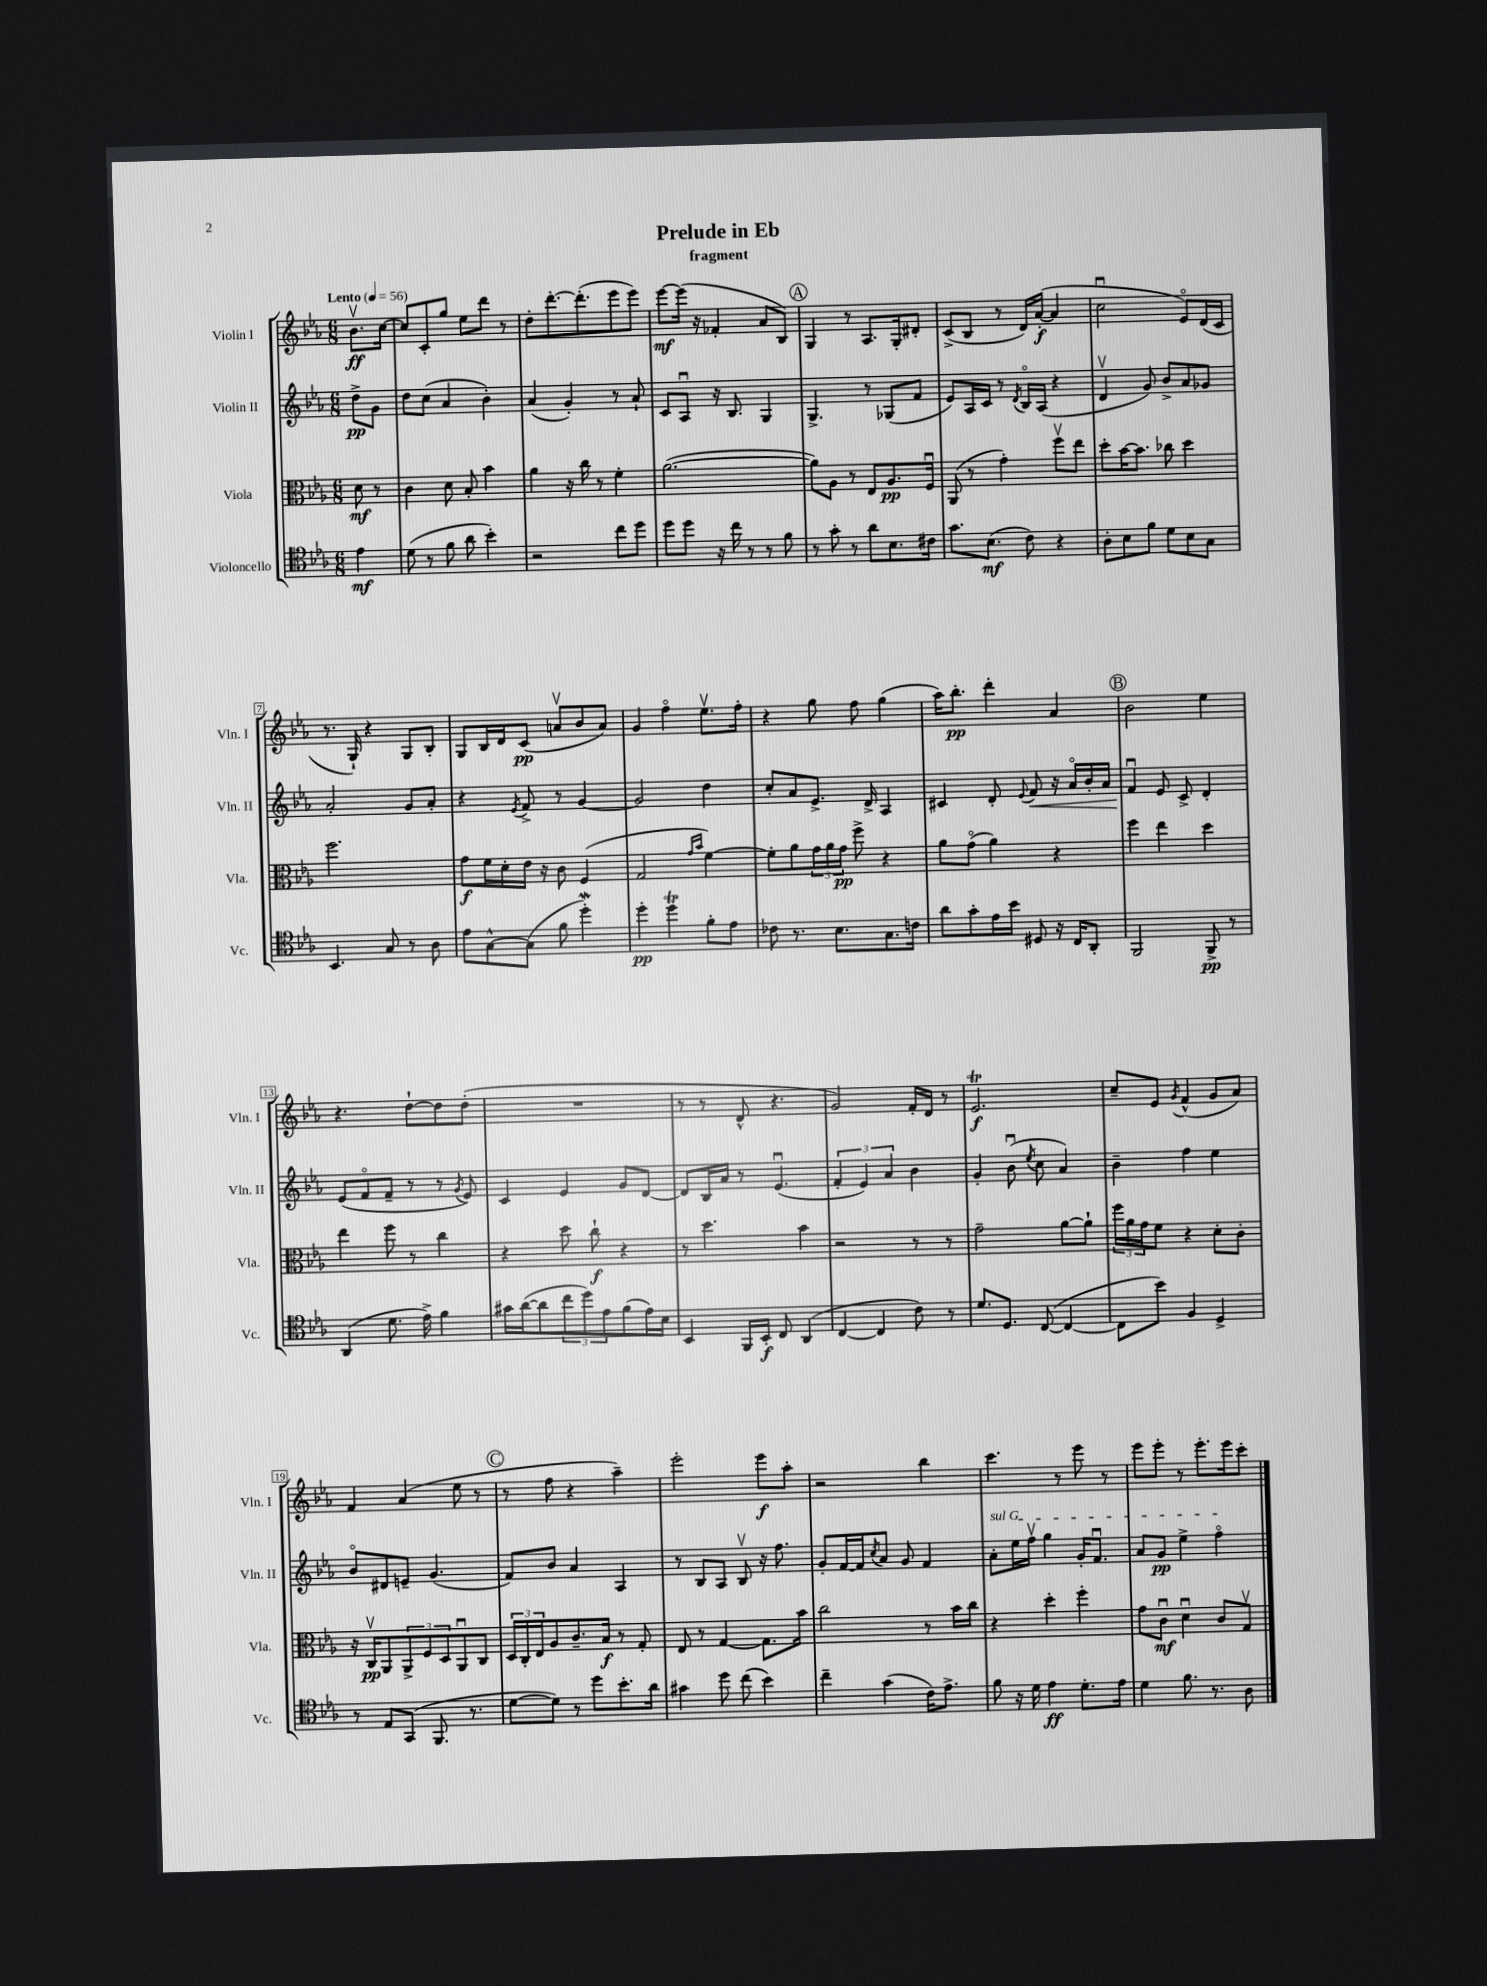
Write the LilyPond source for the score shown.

\header { title = "Prelude in Eb" subtitle = "fragment" }
<<
\new StaffGroup <<
\new Staff = "s0" \with { instrumentName = "Violin I" shortInstrumentName = "Vln. I" } {
    \clef treble \key ees \major \numericTimeSignature \time 6/8 \partial 4 \tempo "Lento" 4 = 56
    bes'8.\upbow\ff c''16~ |
    c''8 c'8-. g''8 ees''8 d'''8 r8 |
    d''8-. d'''8.~-. d'''8.-.( ees'''8 ees'''8) |
    ees'''8~\mf ees'''16( r16 fes'4-. aes'8 bes8) |
    \mark \markup { \circle "A" } g4 r8 aes8. g16-. dis'8-. |
    c'8->( bes8 r8 d'16) aes'16~-.\f( aes'4 |
    c''2\downbow ees'8\flageolet) d'16( c'16 |
    r8. g16-!) r4 g8 bes8-. |
    g8 bes16 d'16 c'8\pp( a'8\upbow bes'8 a'8) |
    g'4 f''4\flageolet ees''8.\upbow f''16-. |
    r4 g''8 f''8 g''4( |
    aes''16) bes''8.-.\pp d'''4-. aes'4 |
    \mark \markup { \circle "B" } bes'2 ees''4 |
    r4. d''8~-! d''8 d''8-.( |
    R2. |
    r8 r8 d'8-^ r4. |
    g'2) f'16-. d'16 r8 |
    ees'2.\trill\f |
    c''8-- ees'8 \acciaccatura { g'8 } f'4-^( g'8 aes'8) |
    f'4 aes'4( ees''8 r8 |
    \mark \markup { \circle "C" } r8 f''8 r4 aes''4--) |
    ees'''2-. ees'''8\f aes''8-. |
    r2 bes''4 |
    c'''4. r8 ees'''8 r8 |
    ees'''8 ees'''8-. r8 ees'''8.-. ees'''16 c'''8-. \bar "|." |
}
\new Staff = "s1" \with { instrumentName = "Violin II" shortInstrumentName = "Vln. II" } {
    \clef treble \key ees \major \numericTimeSignature \time 6/8 \partial 4
    d''8->\pp g'8 |
    d''8 c''8( aes'4 bes'4-.) |
    aes'4( g'4-.) r8 aes'8-! |
    c'8 aes8\downbow r16 bes8. g4 |
    \mark \markup { \circle "A" } g4.-> r8 ges8( f'8 |
    ees'8) aes16 c'16 r8 \acciaccatura { d'8 } bes16\flageolet aes16( r4 |
    d'4\upbow g'8) bes'8-> aes'8 ges'8 |
    aes'2-. g'8 aes'8-. |
    r4 \acciaccatura { ees'8 } f'8-> r8 g'4~ |
    g'2 d''4 |
    c''8-. aes'8 ees'8.-> d'16-> aes4 |
    cis'4 d'8-. \appoggiatura { ees'8 } f'8\< r16 aes'16\flageolet bes'16-. aes'16 |
    \mark \markup { \circle "B" } f'4\downbow\! ees'8 c'8-> d'4-. |
    ees'8( f'8\flageolet f'8-- r8 r8 \acciaccatura { g'8 } ees'8) |
    c'4 ees'4 g'8 d'8~ |
    d'8 bes16 aes'16 r8 ees'4.\downbow( |
    \tuplet 3/2 { f'4-. ees'4) aes'4 } bes'4 |
    g'4-. bes'8\downbow( \acciaccatura { ees''8 } c''8 aes'4) |
    bes'4-- f''4 ees''4 |
    bes'8\flageolet dis'8 e'8-- g'4.( |
    \mark \markup { \circle "C" } f'8) bes'8 aes'4 aes4 |
    r8 bes8 aes8 bes8\upbow r16 f''8. |
    g'8-. f'16~ f'16 \acciaccatura { c''8 } aes'8 g'8 f'4 |
    \once \override TextSpanner.bound-details.left.text = \markup { \italic "sul G" } aes'8-.\startTextSpan ees''16 f''16\upbow g''4 g'16-. f'8.\downbow |
    aes'8 g'8\pp ees''4-> f''4\flageolet\stopTextSpan \bar "|." |
}
\new Staff = "s2" \with { instrumentName = "Viola" shortInstrumentName = "Vla." } {
    \clef alto \key ees \major \numericTimeSignature \time 6/8 \partial 4
    d'8\mf r8 |
    c'4 d'8 bes8-. bes'4 |
    aes'4 r16 c''16 r8 f'4-. |
    aes'2.~( |
    \mark \markup { \circle "A" } aes'8) aes8 r8 ees8 aes8.\pp f16\downbow |
    aes,8( r8 g'4-.) f''8\upbow ees''8 |
    d''8-. bes'16~ bes'8. ces''8 d''4 |
    f''2. |
    g'8\f f'16 d'16-. ees'16 r16 c'8 f4( |
    g2 \grace { g'16 bes'16 } f'4~) |
    f'8-. aes'8 \tuplet 3/2 { g'16 aes'16 g'16\pp } f''8-> r4 |
    aes'8 g'8\flageolet( aes'4) r4 |
    \mark \markup { \circle "B" } f''4 ees''4 d''4 |
    ees''4 f''8 r8 c''4 |
    r4 d''8 c''8-!\f r4 |
    r8 d''4. bes'4 |
    r2 r8 r8 |
    g'2-- aes'8~ aes'8-! |
    \tuplet 3/2 { f''16 aes'16 g'16 } f'8 r4 d'8-. c'8-. |
    r16 c16\upbow\pp aes,8 \tuplet 3/2 { aes,8-> f8 d8 } aes,8\downbow c8 |
    \mark \markup { \circle "C" } \tuplet 3/2 { d16 c16-. ees16 } aes8 c'8.-- bes16\f r8 g8-. |
    ees8 r8 g4~ g8. bes'16 |
    c''2 r8 bes'16 c''16 |
    r4 d''4-. f''4-. |
    g'8 c'8\downbow\mf d'4\downbow c'8 g8\upbow \bar "|." |
}
\new Staff = "s3" \with { instrumentName = "Violoncello" shortInstrumentName = "Vc." } {
    \clef tenor \key ees \major \numericTimeSignature \time 6/8 \partial 4
    ees'4\mf |
    d'8( r8 f'8 aes'8 bes'4-.) |
    r2 c''8 d''8 |
    d''8 d''8 r16 c''16 r8 r8 f'8 |
    \mark \markup { \circle "A" } r8 g'8-. r8 aes'8 bes8. cis'16 |
    g'8. bes8.\mf( c'8) r4 |
    aes8-. bes8 f'8 d'8 bes8 g8 |
    bes,4. g8 r8 aes8 |
    ees'8 g8~-^ g8( f'8 d''4-.\mordent) |
    d''4-.\pp d''4\trill f'8-. ees'8 |
    ces'8 r8. bes8. g8. c'16 |
    aes'8 g'8-. ees'16 bes'16 dis8 r16 c16 aes,8-. |
    \mark \markup { \circle "B" } f,2 f,8->\pp r8 |
    aes,4( d'8. ees'16->) f'4 |
    gis'16 aes'16~( aes'8 \tuplet 3/2 { c''8 d''8) ees'8 } f'8( ees'16) bes16 |
    bes,4 f,16 bes,16-.\f c8 aes,4( |
    c4~ c4 c'8) r8 |
    d'8. d8. c8~( c4~ |
    c8 bes'8) f4 d4-> |
    r8 ees8 g,8( f,8. r8. |
    \mark \markup { \circle "C" } d'8~ d'8) r8 d''8 bes'8.-. aes'16 |
    gis'4 d''8 c''8( bes'4) |
    c''4-- g'4( c'16) ees'8.-> |
    f'8 r16 d'16 ees'4\ff d'8.-. ees'16 |
    d'4 f'8. r8. aes8 \bar "|." |
}
>>
>>
\layout { \context { \Score \override BarNumber.stencil = #(make-stencil-boxer 0.1 0.3 ly:text-interface::print) } }
